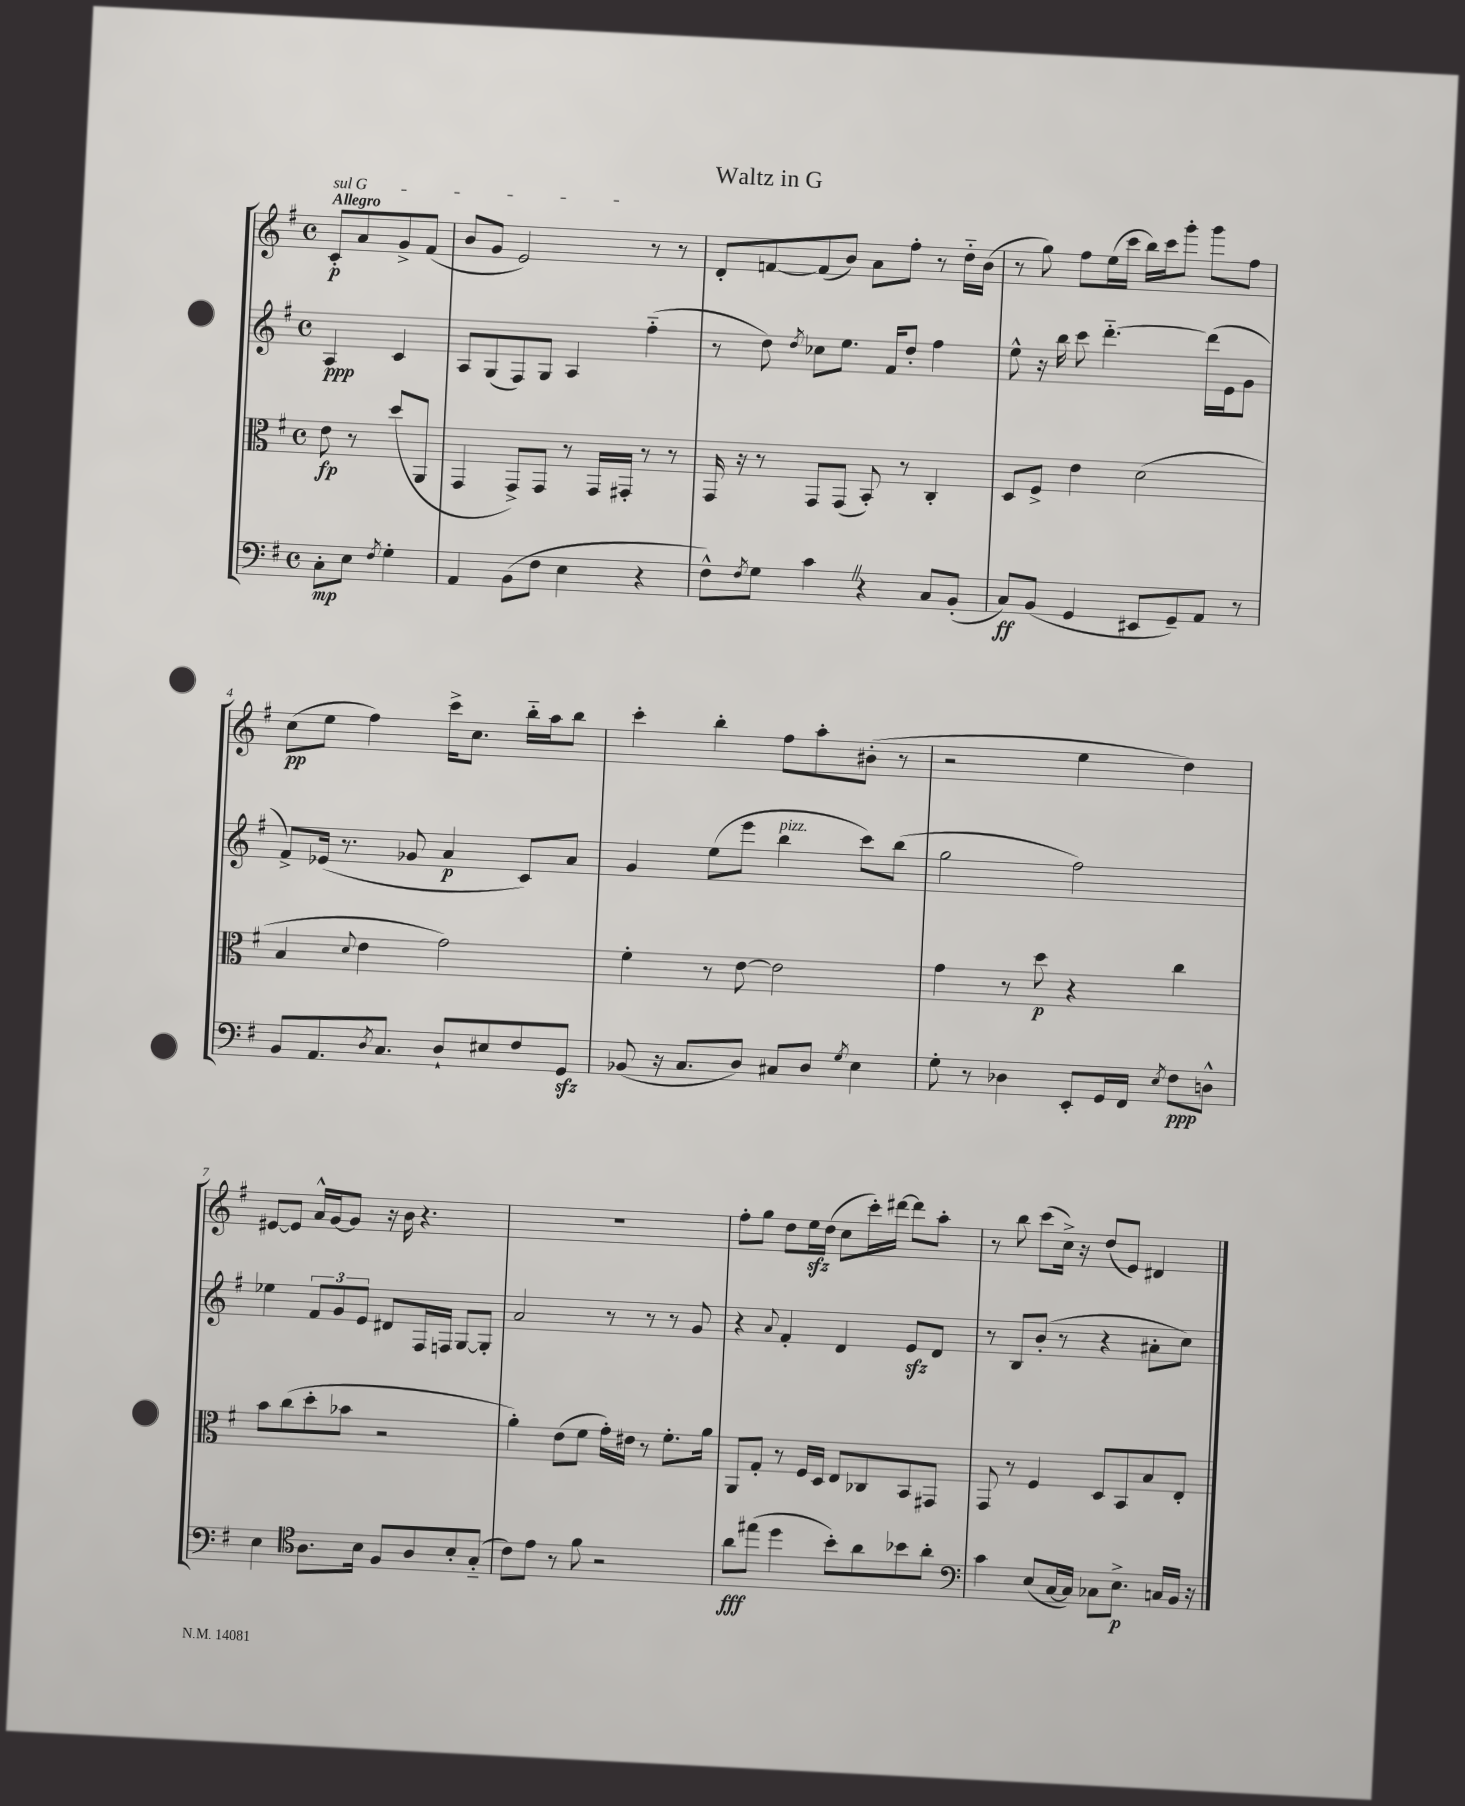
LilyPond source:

\header { title = "Waltz in G" }
<<
\new StaffGroup <<
\new Staff = "s0" {
    \clef treble \key g \major \defaultTimeSignature \time 4/4 \partial 2 \tempo "Allegro"
    \once \override TextSpanner.bound-details.left.text = \markup { \italic "sul G" } c'8-.\p\startTextSpan a'8 g'8-> fis'8( |
    b'8 g'8 e'2\stopTextSpan) r8 r8 |
    d'8-. f'8~ f'8( b'8) a'8 fis''8-. r8 d''16-_ b'16( |
    r8 g''8) fis''8 e''16( c'''16 b''16) c'''16 g'''8-. g'''8 fis''8 |
    c''8\pp( e''8 fis''4) c'''16-> c''8. b''16-_ a''16 b''8 |
    c'''4-. b''4-. fis''8 a''8-. bis'8-.( r8 |
    r2 e''4 d''4) |
    eis'8~ eis'8 a'16-^ g'16~ g'8 r16 b'16 r4. |
    R1 |
    fis''8-. g''8 d''8 e''16\sfz d''16( c''8 c'''16-.) dis'''16~ dis'''8 a''8-. |
    r8 b''8 c'''8( c''16->) r16 d''8( e'8) dis'4 \bar "|." |
}
\new Staff = "s1" {
    \clef treble \key g \major \defaultTimeSignature \time 4/4 \partial 2
    a4\ppp c'4 |
    a8 g8( fis8) g8 a4 fis''4-_( |
    r8 d''8) \acciaccatura { d''8 } ces''8 e''8. fis'16 d''8-. fis''4 |
    e''8-^ r16 b''16 c'''8 d'''4.~-_ d'''16( e'16 g'8 |
    fis'8->) ees'16( r8. ges'8 a'4\p c'8) a'8 |
    g'4 e''8( e'''8 b''4^\markup { \italic "pizz." } c'''8) b''8( |
    g''2 fis''2) |
    ees''4 \tuplet 3/2 { fis'8 g'8 e'8 } dis'8 fis16 f16 g8~ g8-. |
    a'2 r8 r8 r8 g'8 |
    r4 \appoggiatura { a'8 } fis'4-. d'4 e'8\sfz d'8 |
    r8 b8 b'8-.( r8 r4 ais'8-. c''8) \bar "|." |
}
\new Staff = "s2" {
    \clef alto \key g \major \defaultTimeSignature \time 4/4 \partial 2
    e'8\fp r8 d''8( a,8 |
    g,4 g,8->) g,8 r8 g,16 gis,16-. r8 r8 |
    g,16 r16 r8 g,8 g,8( b,8-.) r8 c4-. |
    d8 fis8-> e'4 d'2( |
    b4 \appoggiatura { d'8 } e'4 g'2) |
    fis'4-. r8 e'8~ e'2 |
    g'4 r8 d''8\p r4 c''4 |
    b'8 c''8( d''8-. bes'8 r2 |
    a'4-.) e'8( fis'8 g'16-.) eis'16 r8 fis'8.-. a'16 |
    a,8 g8-. r8 fis16 d16 e8 ces8 b,8 gis,8 |
    g,8 r8 fis4 d8 b,8 b8 e8-. \bar "|." |
}
\new Staff = "s3" {
    \clef bass \key g \major \defaultTimeSignature \time 4/4 \partial 2
    c8-.\mp e8 \acciaccatura { fis8 } g4-. |
    a,4 b,8( fis8 e4 r4 |
    fis8-^) \acciaccatura { fis8 } g8 c'4 \once \override BreathingSign.text = \markup { \musicglyph "scripts.caesura.straight" } \breathe r4 c8 b,8-.( |
    c8\ff) b,8( g,4 eis,8 g,8--) a,8 r8 |
    b,8 a,8. \acciaccatura { d8 } c8. d8-! eis8 fis8 g,8\sfz |
    bes,8( r16 c8. d8) cis8 d8 \acciaccatura { g8 } e4 |
    g8-. r8 des4 e,8-. g,16 fis,16 \acciaccatura { e8 } fis8\ppp d8-^ |
    e4 \clef tenor a8. b16 fis8 a8 b8-. g8-_( |
    c'8) e'8 r8 fis'8 r2 |
    a'8\fff eis''8( d''4 b'8-.) a'8 bes'8 a'8-. |
    \clef bass c'4 e8( c16~ c16) ces8 e8.->\p c16 b,16 r16 \bar "|." |
}
>>
>>
